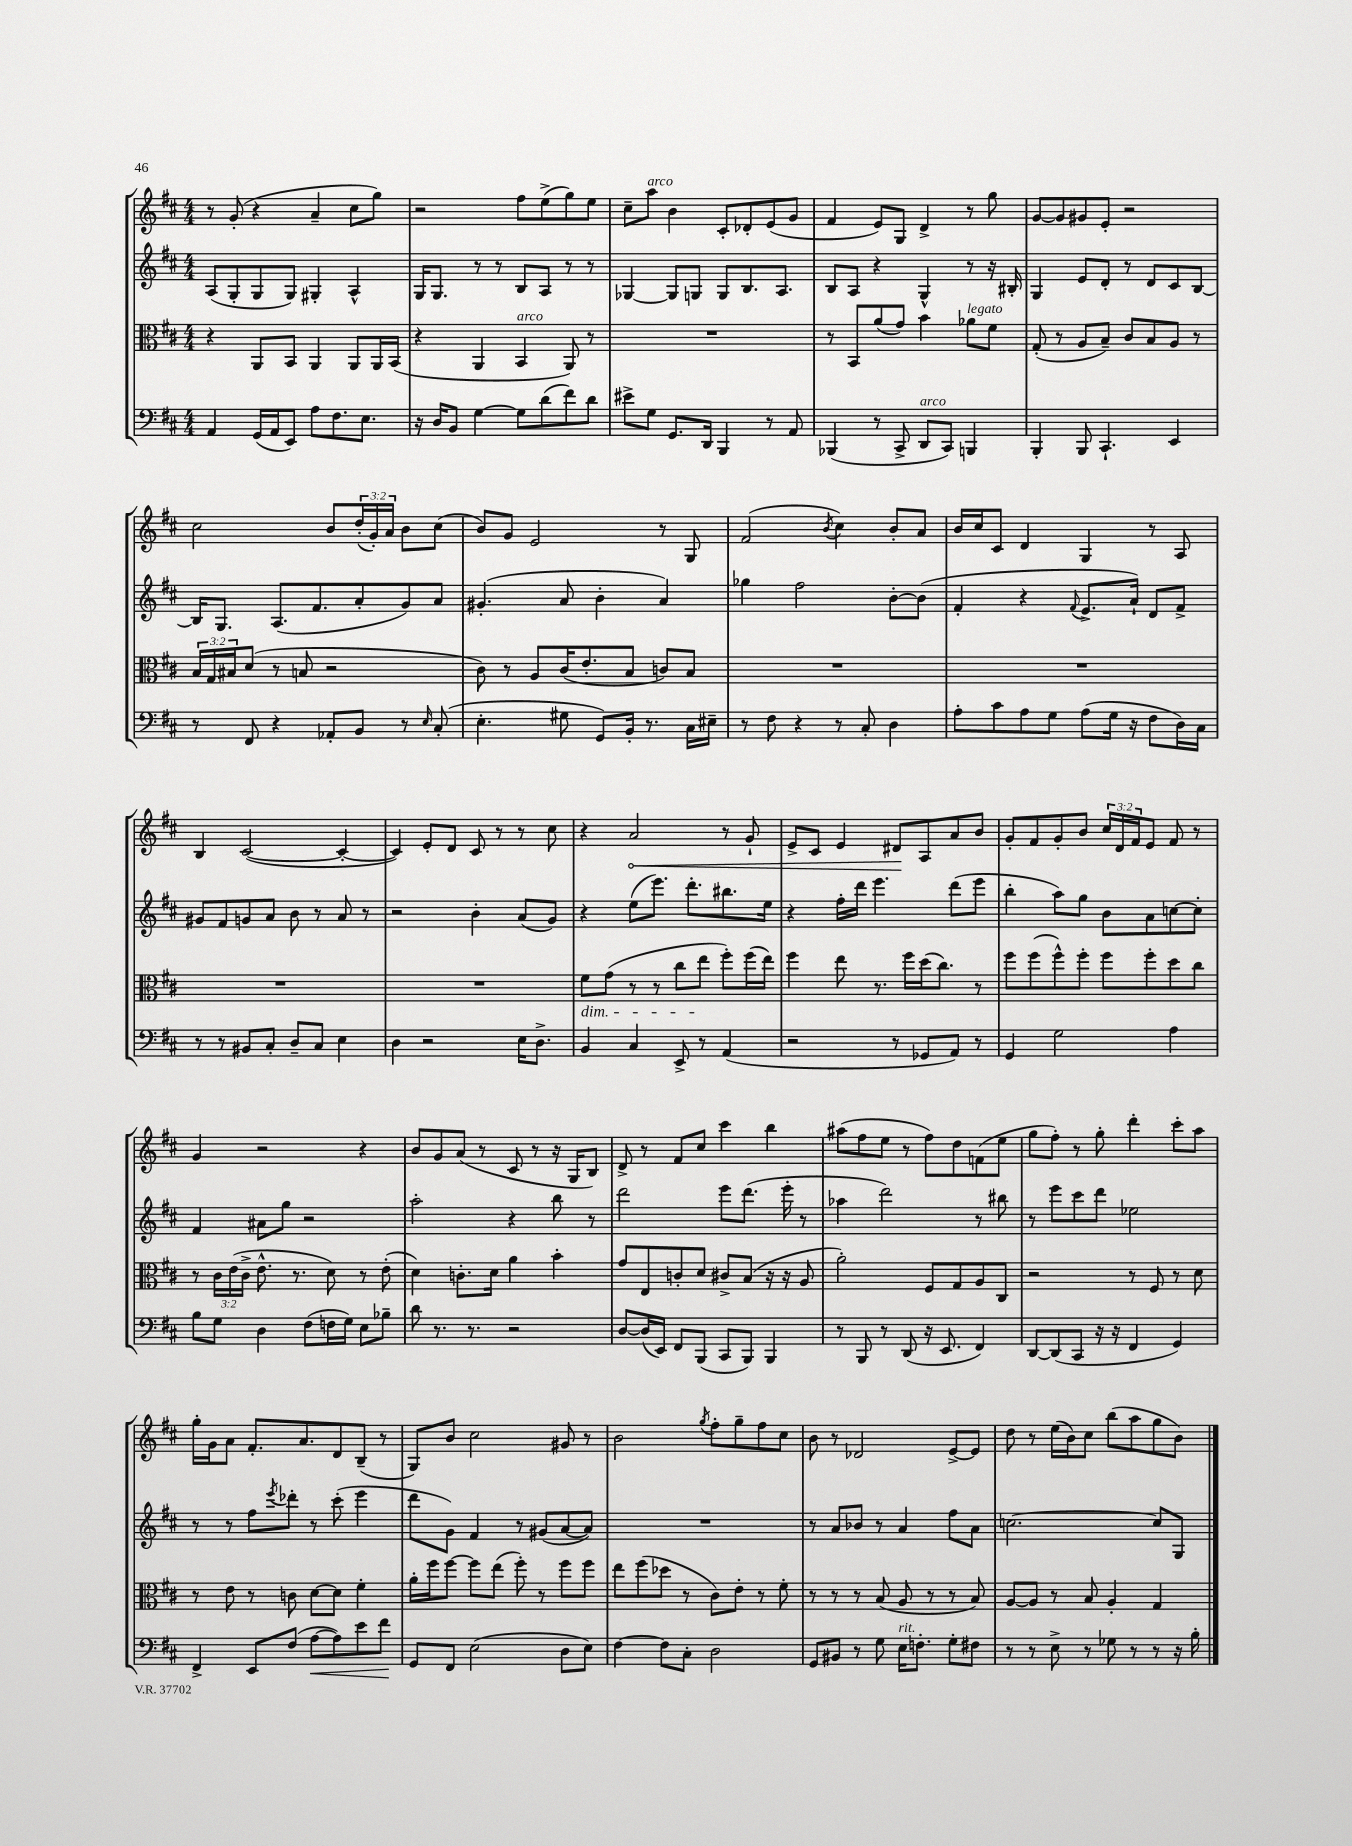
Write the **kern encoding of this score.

**kern	**dynam	**kern	**kern	**kern	**dynam
*part4	*part4	*part3	*part2	*part1	*part1
*staff4	*staff4	*staff3	*staff2	*staff1	*staff1
*clefF4	*	*clefC3	*clefG2	*clefG2	*
*k[f#c#]	*	*k[f#c#]	*k[f#c#]	*k[f#c#]	*
*M4/4	*	*M4/4	*M4/4	*M4/4	*
=27	=27	=27	=27	=27	=27
4AA/	.	4r	(8A/L	8r	.
.	.	.	8G'/	(8g'/	.
(16GG/LL	.	8AA/L	8G/	4r	.
16AA/J	.	.	.	.	.
8EE/J)	.	8BB/J	8G/J)	.	.
8A\L	.	4AA/	4G#X'/	4a~/	.
8.F#\	.	.	.	.	.
.	.	8AA/L	4A^^/	8cc#\L	.
8.E\J	.	.	.	.	.
.	.	16AA/L	.	8gg\J)	.
.	.	(16BB/JJ	.	.	.
=28	=28	=28	=28	=28	=28
16r	.	4r	16G/KL	2r	.
16D/KL	.	.	8.G/J	.	.
8BB/J	.	.	.	.	.
[4G\	.	4AA/	8r	.	.
.	.	.	8r	.	.
!	!	!LO:TX:a:i:t=arco	!	!	!
8G\L]	.	4BB/	8B/L	8ff#\L	.
(8d\	.	.	8A/J	(8ee^\	.
8f#\)	.	8AA/)	8r	8gg\)	.
8d\J	.	8r	8r	8ee\J	.
=29	=29	=29	=29	=29	=29
8e#X^\L	.	1r	[4G-X/	8cc#~\L	.
!	!	!	!	!LO:TX:a:i:t=arco	!
8G\J	.	.	.	8aa\J	.
8.GG/L	.	.	8G-/L]	4b\	.
.	.	.	8Gn/J	.	.
16DD/Jk	.	.	.	.	.
4BBB/	.	.	8G/L	8c#'/L	.
.	.	.	8.B/	8d-X'/	.
8r	.	.	.	(8e/	.
.	.	.	8.A/J	.	.
8AA/	.	.	.	8g/J	.
=30	=30	=30	=30	=30	=30
(4BBB-X/	.	8r	8B/L	4f#/	.
.	.	8BB/L	8A/J	.	.
8r	.	(8a/	4r	8e/L)	.
8CC#^/	.	8g/J)	.	8G/J	.
!LO:TX:a:i:t=arco	!	!	!	!	!
8DD/L	.	4b\	4G^^/	4d^/	.
8CC#/J)	.	.	.	.	.
!	!	!LO:TX:a:i:t=legato	!	!	!
4BBBn/	.	8a-X\L	8r	8r	.
.	.	8f#\J	16r	8gg\	.
.	.	.	16B#X'/	.	.
=31	=31	=31	=31	=31	=31
4BBB'/	.	(8G'/	4G/	[8g/L	.
.	.	8r	.	8g/]	.
8BBB/	.	8A/L	8e/L	8g#X/	.
4.CC#`/	.	8B~/J)	8d'/J	8e'/J	.
.	.	8c#/L	8r	2r	.
.	.	8B/	8d/L	.	.
4EE/	.	8A/J	8c#/	.	.
.	.	8r	[8B/J	.	.
!!LO:LB:g=z
=32	=32	=32	=32	=32	=32
8r	.	24B/LL	16B/KL]	2cc#\	.
.	.	24G/	.	.	.
.	.	.	8.G/J	.	.
.	.	24B#X/J	.	.	.
8FF#/	.	(8d/J	.	.	.
4r	.	8r	(8.A/L	.	.
.	.	8Bn/	.	.	.
.	.	.	8.f#/	.	.
8AA-X'/L	.	2r	.	8b/L	.
8BB/J	.	.	8a'/	(24dd'/L	.
.	.	.	.	24g'/)	.
.	.	.	.	24a/JJ	.
8r	.	.	8g/)	8b\L	.
16qqE/	.	.	.	.	.
(8C#'/	.	.	8a/J	(8cc#\J	.
=33	=33	=33	=33	=33	=33
4.E'\	.	8c#\)	(4.g#X'/	8b/L)	.
.	.	8r	.	8g/J	.
.	.	8A/L	.	2e/	.
8G#X\	.	(16c#/K	8a/	.	.
.	.	8.e'/	.	.	.
8GG/L)	.	.	4b'\	.	.
16BB'/Jk	.	8B/J	.	.	.
8.r	.	.	.	.	.
.	.	8cn/L)	4a/)	8r	.
16C#\LL	.	8B/J	.	8G/	.
16E#X~\JJ	.	.	.	.	.
=34	=34	=34	=34	=34	=34
8r	.	1r	4gg-X\	(2f#/	.
8F#\	.	.	.	.	.
4r	.	.	2ff#\	.	.
.	.	.	.	8qb/	.
8r	.	.	.	4cc#\)	.
8C#'/	.	.	.	.	.
4D\	.	.	[8b'\L	8b'/L	.
.	.	.	(8b\J]	8a/J	.
=35	=35	=35	=35	=35	=35
8A'\L	.	1r	4f#'/	16b/LL	.
.	.	.	.	16cc#/J	.
8c#\	.	.	.	8c#/J	.
8A\	.	.	4r	4d/	.
8G\J	.	.	.	.	.
.	.	.	8qqf#/	.	.
(8A\L	.	.	8.e^/L	4G/	.
16G\Jk	.	.	.	.	.
16r	.	.	16a`/Jk)	.	.
8F#\L	.	.	8d/L	8r	.
16D\L)	.	.	8f#^/J	8A/	.
16C#\JJ	.	.	.	.	.
!!LO:LB:g=z
=36	=36	=36	=36	=36	=36
8r	.	1r	8g#X/L	4B/	.
8r	.	.	8f#/	.	.
8BB#X/L	.	.	8gn/	([2c#/	.
8C#'/J	.	.	8a/J	.	.
8D~/L	.	.	8b\	.	.
8C#/J	.	.	8r	.	.
4E\	.	.	8a/	4c#'/_	.
.	.	.	8r	.	.
=37	=37	=37	=37	=37	=37
4D\	.	1r	2r	4c#/])	.
2r	.	.	.	8e'/L	.
.	.	.	.	8d/J	.
.	.	.	4b'\	8c#/	.
.	.	.	.	8r	.
16E\KL	.	.	(8a/L	8r	.
8.D^\J	.	.	.	.	.
.	.	.	8g/J)	8cc#\	.
=38	=38	=38	=38	=38	=38
!	!	!LO:TX:b:i:t=dim.	!	!	!
4BB/	.	8f#\L	4r	4r	.
.	.	(8g\J	.	.	.
!	!	!	!	!	!LO:HP:b
4C#/	.	8r	(8ee\L	2a/	<
.	.	8r	8.eee\J)	.	.
8EE^/	.	8cc#\L	.	.	.
.	.	.	8.ddd'\L	.	.
8r	.	8ee\J	.	.	.
(4AA/	.	8ff#'\L)	8.bb#X\	8r	.
.	.	(16ff#\L	.	8g`/	.
.	.	16ee\JJ)	16ee\Jk	.	.
=39	=39	=39	=39	=39	=39
2r	.	4ff#\	4r	8e^/L	.
.	.	.	.	8c#/J	.
.	.	8ee\	16ff#'\LL	4e/	.
.	.	.	16ddd\JJ	.	.
.	.	8.r	4.eee\	.	.
8r	.	.	.	8d#X/L	.
.	.	16ff#\LL	.	.	.
8GG-X/L	.	(16dd\J	.	8A/	[
.	.	8.cc#\J)	.	.	.
8AA/J)	.	.	(8ddd\L	8a/	.
8r	.	8r	8eee\J	8b/J	.
=40	=40	=40	=40	=40	=40
4GG/	.	8ff#\L	4bb'\	8g'/L	.
.	.	(8ff#\	.	8f#/	.
2G\	.	8ff#^^\)	8aa\L)	8g'/	.
.	.	8ff#'\J	8gg\J	8b/J	.
.	.	8ff#\L	8b\L	24cc#/LL	.
.	.	.	.	24d/	.
.	.	.	.	24f#/J	.
.	.	8ff#'\	8a\	8e/J	.
4A\	.	8dd\	[8ccn\	8f#/	.
.	.	8cc#\J	8cc'\J]	8r	.
!!LO:LB:g=z
=41	=41	=41	=41	=41	=41
8B\L	.	8r	4f#/	4g/	.
8G\J	.	24c#\LL	.	.	.
.	.	(24e\	.	.	.
.	.	24c#^\JJ	.	.	.
4D\	.	8.e^^\	8a#X\L	2r	.
.	.	.	8gg\J	.	.
.	.	8.r	.	.	.
(8F#\L	.	.	2r	.	.
16Fn\L	.	8d\)	.	.	.
16G\JJ)	.	.	.	.	.
8E\L	.	8r	.	4r	.
8B-X~\J	.	(8e'\	.	.	.
=42	=42	=42	=42	=42	=42
8d\	.	4d\)	2aa'\	8b/L	.
8.r	.	.	.	8g/	.
.	.	8.cn'\L	.	(8a/J	.
8.r	.	.	.	.	.
.	.	.	.	8r	.
.	.	16d\Jk	.	.	.
2r	.	4a\	4r	8c#/	.
.	.	.	.	8r	.
.	.	4b'\	8bb\	16r	.
.	.	.	.	16G/KL	.
.	.	.	8r	8B/J)	.
=43	=43	=43	=43	=43	=43
[8D/L	.	8g/L	2ddd\	8d^/	.
(16D/L]	.	8E/	.	8r	.
16EE/JJ)	.	.	.	.	.
8FF#/L	.	8cn'/	.	8f#/L	.
(8BBB/J	.	8d/J	.	8cc#/J	.
8CC#/L	.	8c#X^/L	8eee\L	4ccc#\	.
8BBB/J)	.	(8B/J	(8.ddd\J	.	.
4BBB/	.	16r	.	4bb\	.
.	.	16r	16eee'\	.	.
.	.	8A/	8r	.	.
=44	=44	=44	=44	=44	=44
8r	.	2a'\)	4aa-X\	(8aa#X\L	.
8BBB/	.	.	.	8ff#\	.
8r	.	.	2ddd\)	8ee\J	.
(8DD/	.	.	.	8r	.
16r	.	8F#/L	.	8ff#\L)	.
8.EE/	.	.	.	.	.
.	.	8G/	.	8dd\	.
4FF#/)	.	8A/	8r	(8fn\	.
.	.	8C#/J	8bb#X\	8ee\J	.
=45	=45	=45	=45	=45	=45
[8DD/L	.	2r	8r	8gg\L	.
(8DD/]	.	.	8eee\L	8ff#'\J)	.
8CC#/J	.	.	8ccc#\	8r	.
16r	.	.	8ddd\J	8gg'\	.
16r	.	.	.	.	.
4FF#/	.	8r	2ee-X\	4ddd'\	.
.	.	8F#/	.	.	.
4GG/)	.	8r	.	8ccc#'\L	.
.	.	8d\	.	8aa\J	.
!!LO:LB:g=z
=46	=46	=46	=46	=46	=46
4FF#^/	.	8r	8r	16gg'\LL	.
.	.	.	.	16g\J	.
.	.	8e\	8r	8a\J	.
8EE/L	.	8r	8ff#\L	8.f#'/L	.
.	.	.	8qeee/	.	.
(8F#/J	.	8cn\	8ddd-X'\J	.	.
.	.	.	.	8.a/	.
!	!LO:HP:b	!	!	!	!
[8A\L	<	[8d\L	8r	.	.
8A\])	.	8d\J]	(8ccc#'\	8d/	.
8e\	.	4f#'\	4eee\	(8B~/J	.
8f#\J	.	.	.	8r	.
.	[	.	.	.	.
=47	=47	=47	=47	=47	=47
8GG/L	.	16a'\LL	8ddd\L	8G/L)	.
.	.	16ff#\J	.	.	.
8FF#/J	.	[8ff#\J	8g\J)	8b/J	.
(2E\	.	8ff#\L]	4f#/	2cc#\	.
.	.	(8ee\J	.	.	.
.	.	8ff#'\)	8r	.	.
.	.	8r	(8g#X/L	.	.
8D\L	.	8ff#\L	[8a/	8g#X/	.
8E\J)	.	8ff#\J	8a/J])	8r	.
=48	=48	=48	=48	=48	=48
[4F#\	.	8ee\L	1r	2b\	.
.	.	(8ff#\	.	.	.
8F#\L]	.	8dd-X\J	.	.	.
8C#'\J	.	8r	.	.	.
.	.	.	.	8qgg/	.
2D\	.	8c#\L)	.	8ff#'\L	.
.	.	8e'\J	.	8gg~\	.
.	.	8r	.	8ff#\	.
.	.	8f#'\	.	8cc#\J	.
=49	=49	=49	=49	=49	=49
8GG/L	.	8r	8r	8b\	.
8BB#X/J	.	8r	8a/L	8r	.
8r	.	8r	8b-X/J	2d-X/	.
8G\	.	(8B/	8r	.	.
!LO:TX:a:i:t=rit.	!	!	!	!	!
16E\KL	.	8A/	4a/	.	.
8.Fn'\J	.	.	.	.	.
.	.	8r	.	.	.
8G'\L	.	8r	8ff#\L	[8e^/L	.
8F#X\J	.	8B/)	8a\J	8e/J]	.
=50	=50	=50	=50	=50	=50
8r	.	[8A/L	[2.ccn\	8dd\	.
8r	.	8A/J]	.	8r	.
8E^\	.	8r	.	(16ee\LL	.
.	.	.	.	16b\J)	.
8r	.	8B/	.	8cc#\J	.
8G-X\	.	4A'/	.	(8bb\L	.
8r	.	.	.	8aa\	.
8r	.	4G/	8cc/L]	8gg\	.
16r	.	.	8G/J	8b\J)	.
16B'\	.	.	.	.	.
==	==	==	==	==	==
*-	*-	*-	*-	*-	*-
